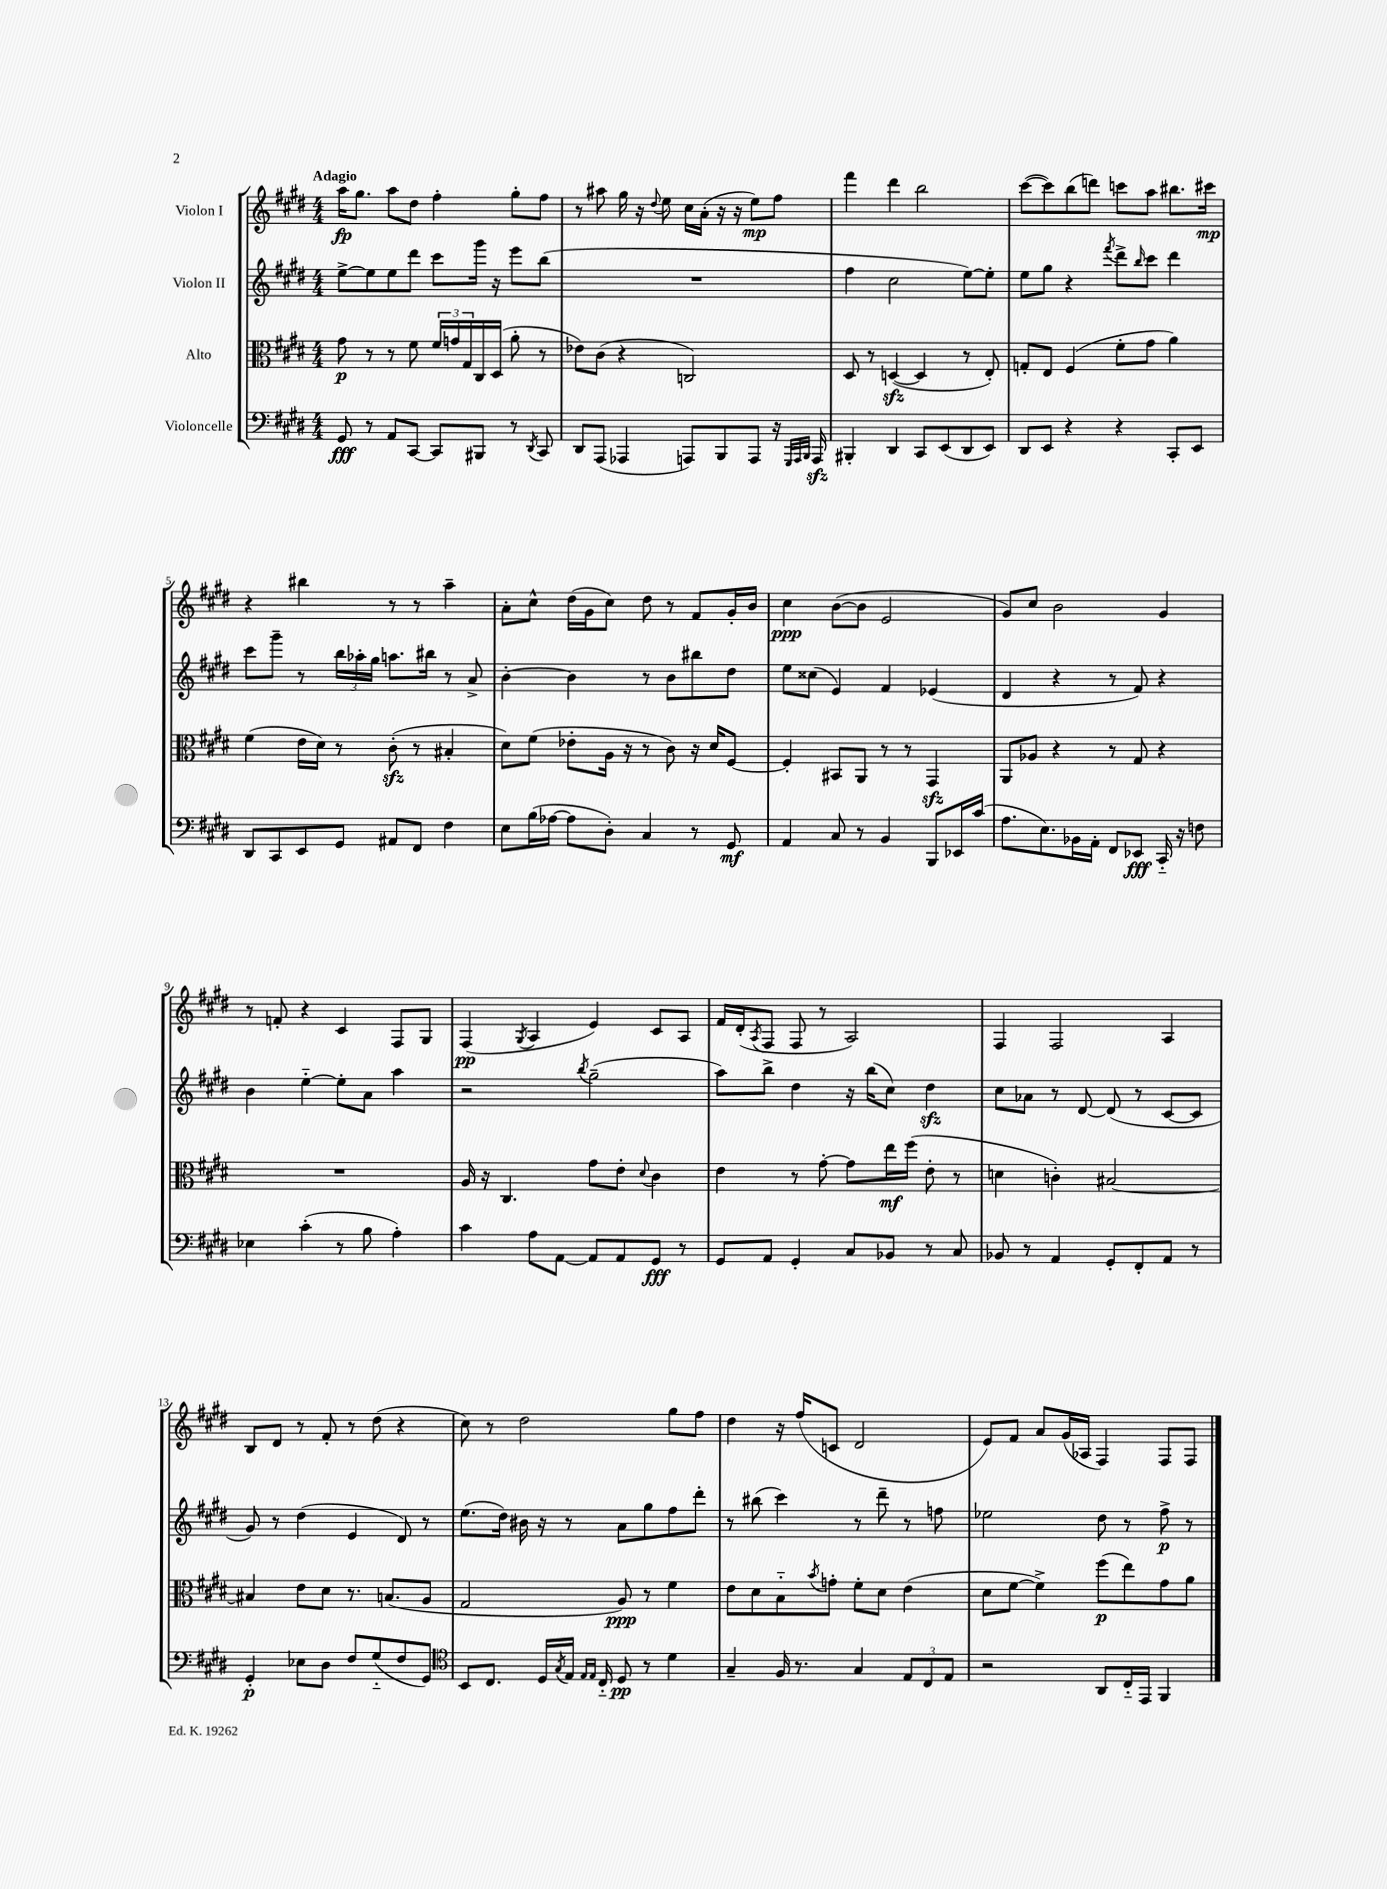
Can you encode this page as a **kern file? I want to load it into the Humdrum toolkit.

**kern	**kern	**kern	**kern
*staff4	*staff3	*staff2	*staff1
*clefF4	*clefC3	*clefG2	*clefG2
*k[f#c#g#d#]	*k[f#c#g#d#]	*k[f#c#g#d#]	*k[f#c#g#d#]
*M4/4	*M4/4	*M4/4	*M4/4
8GG#	8g#	[8ee^	16aa
.	.	.	8.gg#
8r	8r	8ee]	.
8AA	8r	8ee	8aa
[8CC#	8f#	8ddd#	8dd#
8CC#]	24f#	8ccc#	4ff#'
.	24g	.	.
.	24G#	.	.
8BBB#	16C#	16ggg#	.
.	(16D#	16r	.
8r	8a'	8eee	8gg#'
8qDD#	.	.	.
8CC#	8r	(8bb	8ff#
=	=	=	=
8DD#	8e-)	1r	8r
(8AAA	(8c#	.	8aa#
4AAA-	4r	.	16gg#
.	.	.	16r
.	.	.	8qqdd#
.	.	.	8ee
8AAA)	2C)	.	16cc#
.	.	.	(16a'
8BBB	.	.	16r
.	.	.	16r
8AAA	.	.	8ee)
16r	.	.	8ff#
32qqGGG#	.	.	.
32qqAAA	.	.	.
32qqBBB	.	.	.
16AAA	.	.	.
=	=	=	=
4BBB#'	8D#	4ff#	4fff#
.	8r	.	.
4DD#	([4D	2cc#	4ddd#
8CC#	4D]	.	2bb
(8EE	.	.	.
8DD#	8r	[8ee)	.
8EE)	8E')	8ee']	.
=	=	=	=
8DD#	8G'	8ee	([8ccc#
8EE	8E	8gg#	8ccc#])
4r	(4F#	4r	(8bb
.	.	.	8ddd)
.	.	8qfff#	.
4r	8f#'	8ddd#^	8ccc
.	.	16qqbb	.
.	8g#	8ccc#	8aa
8CC#'	4a)	4ddd#	8.bb#
8EE	.	.	.
.	.	.	16ccc#
=	=	=	=
8DD#	(4f#	8ccc#	4r
8CC#	.	8ggg#~	.
8EE	16e	8r	4bb#
.	16d#)	.	.
8GG#	8r	24bb	.
.	.	24aa-'	.
.	.	24gg#	.
8AA#	(8c#'	8.aa	8r
8FF#	8r	.	8r
.	.	16bb#	.
4F#	4B#'	8r	4aa~
.	.	8a^	.
=	=	=	=
8E	8d#)	[4b'	8a'
(16B	(8f#	.	8cc#^^
[16A-	.	.	.
8A-]	8e-'	4b]	(16dd#
.	.	.	16g#
8D#')	16A	.	8cc#)
.	16r	.	.
4C#	8r	8r	8dd#
.	8c#)	8b	8r
8r	16r	8bb#	8f#
.	16d#	.	.
8GG#	[8F#	8dd#	16g#'
.	.	.	16b
=	=	=	=
4AA	4F#']	8ee	4cc#
.	.	(8cc##	.
8C#	8BB#	4e)	([8b
8r	8AA	.	8b]
4BB	8r	4f#	2e
.	8r	.	.
8BBB	4GG#	(4e-	.
16EE-	.	.	.
(16c#	.	.	.
=	=	=	=
8.A	8AA	4d#	8g#)
.	8A-	.	8cc#
8.E)	.	.	.
.	4r	4r	2b
16BB-	.	.	.
16AA'	.	.	.
8FF#	8r	8r	.
8EE-	8G#	8f#)	.
16CC#'~	4r	4r	4g#
16r	.	.	.
8F	.	.	.
=	=	=	=
4E-	1r	4b	8r
.	.	.	8f'
(4c#'	.	[4ee'~	4r
8r	.	8ee']	4c#
8B	.	8a	.
4A')	.	4aa	8F#
.	.	.	8G#
=	=	=	=
4c#	16A	2r	(4F#
.	16r	.	.
.	4.C#	.	.
.	.	.	8qG#
8A	.	.	4A
[8AA	.	.	.
.	.	8qbb	.
8AA]	8g#	(2gg#~	4e)
8AA	8e'	.	.
.	8qqd#	.	.
8GG#	4c#	.	8c#
8r	.	.	8A
=	=	=	=
8GG#	4e	8aa)	16f#
.	.	.	(16d#'
.	.	.	8qA
8AA	.	8bb^	8F#
4GG#'	8r	4dd#	8F#
.	[8g#'	.	8r
8C#	8g#]	16r	2A)
.	.	(16bb	.
8BB-	16ee	8cc#)	.
.	(16ff#	.	.
8r	8e'	4dd#	.
8C#	8r	.	.
=	=	=	=
8BB-	4d	8cc#	4F#
8r	.	8a-	.
4AA	4c')	8r	2F#
.	.	[8d#	.
8GG#'	[2B#	(8d#]	.
8FF#'	.	8r	.
8AA	.	[8c#	4A
8r	.	8c#]	.
=	=	=	=
4GG#'	4B#]	8g#)	8B
.	.	8r	8d#
8E-	8e	(4dd#	8r
8D#	8d#	.	8f#'
8F#	8.r	4e	8r
(8G#'~	.	.	(8dd#
.	(8.B	.	.
8F#	.	8d#)	4r
8GG#)	8A	8r	.
=	=	=	=
*clefC4	*	*	*
8BB	2G#	(8.ee	8cc#)
8.C#	.	.	8r
.	.	16dd#)	.
.	.	16b#	2dd#
16D#	.	16r	.
8qG#	.	.	.
16E	.	8r	.
16qqE	.	.	.
16qqE	.	.	.
16C#'~	.	.	.
8D#	8A)	8a	.
8r	8r	8gg#	.
4d#	4f#	8ff#	8gg#
.	.	8ddd#'	8ff#
=	=	=	=
4G#~	8e	8r	4dd#
.	8d#	(8bb#	.
16F#	8B'~	4ccc#)	16r
8.r	.	.	(16ff#
.	8qb	.	.
.	8g'	.	8c
4G#	8f#'	8r	2d#
.	8d#	8ddd#~	.
12E	(4e	8r	.
12C#	.	.	.
.	.	8ff	.
12E	.	.	.
=	=	=	=
2r	8d#	2ee-	8e)
.	[8f#	.	8f#
.	4f#^])	.	8a
.	.	.	(16g#
.	.	.	16A-
8AA	(8ff#	8dd#	4F#)
16C#'~	8ee)	8r	.
16EE	.	.	.
4FF#	8g#	8ff#^	8F#
.	8a	8r	8F#
==	==	==	==
*-	*-	*-	*-
